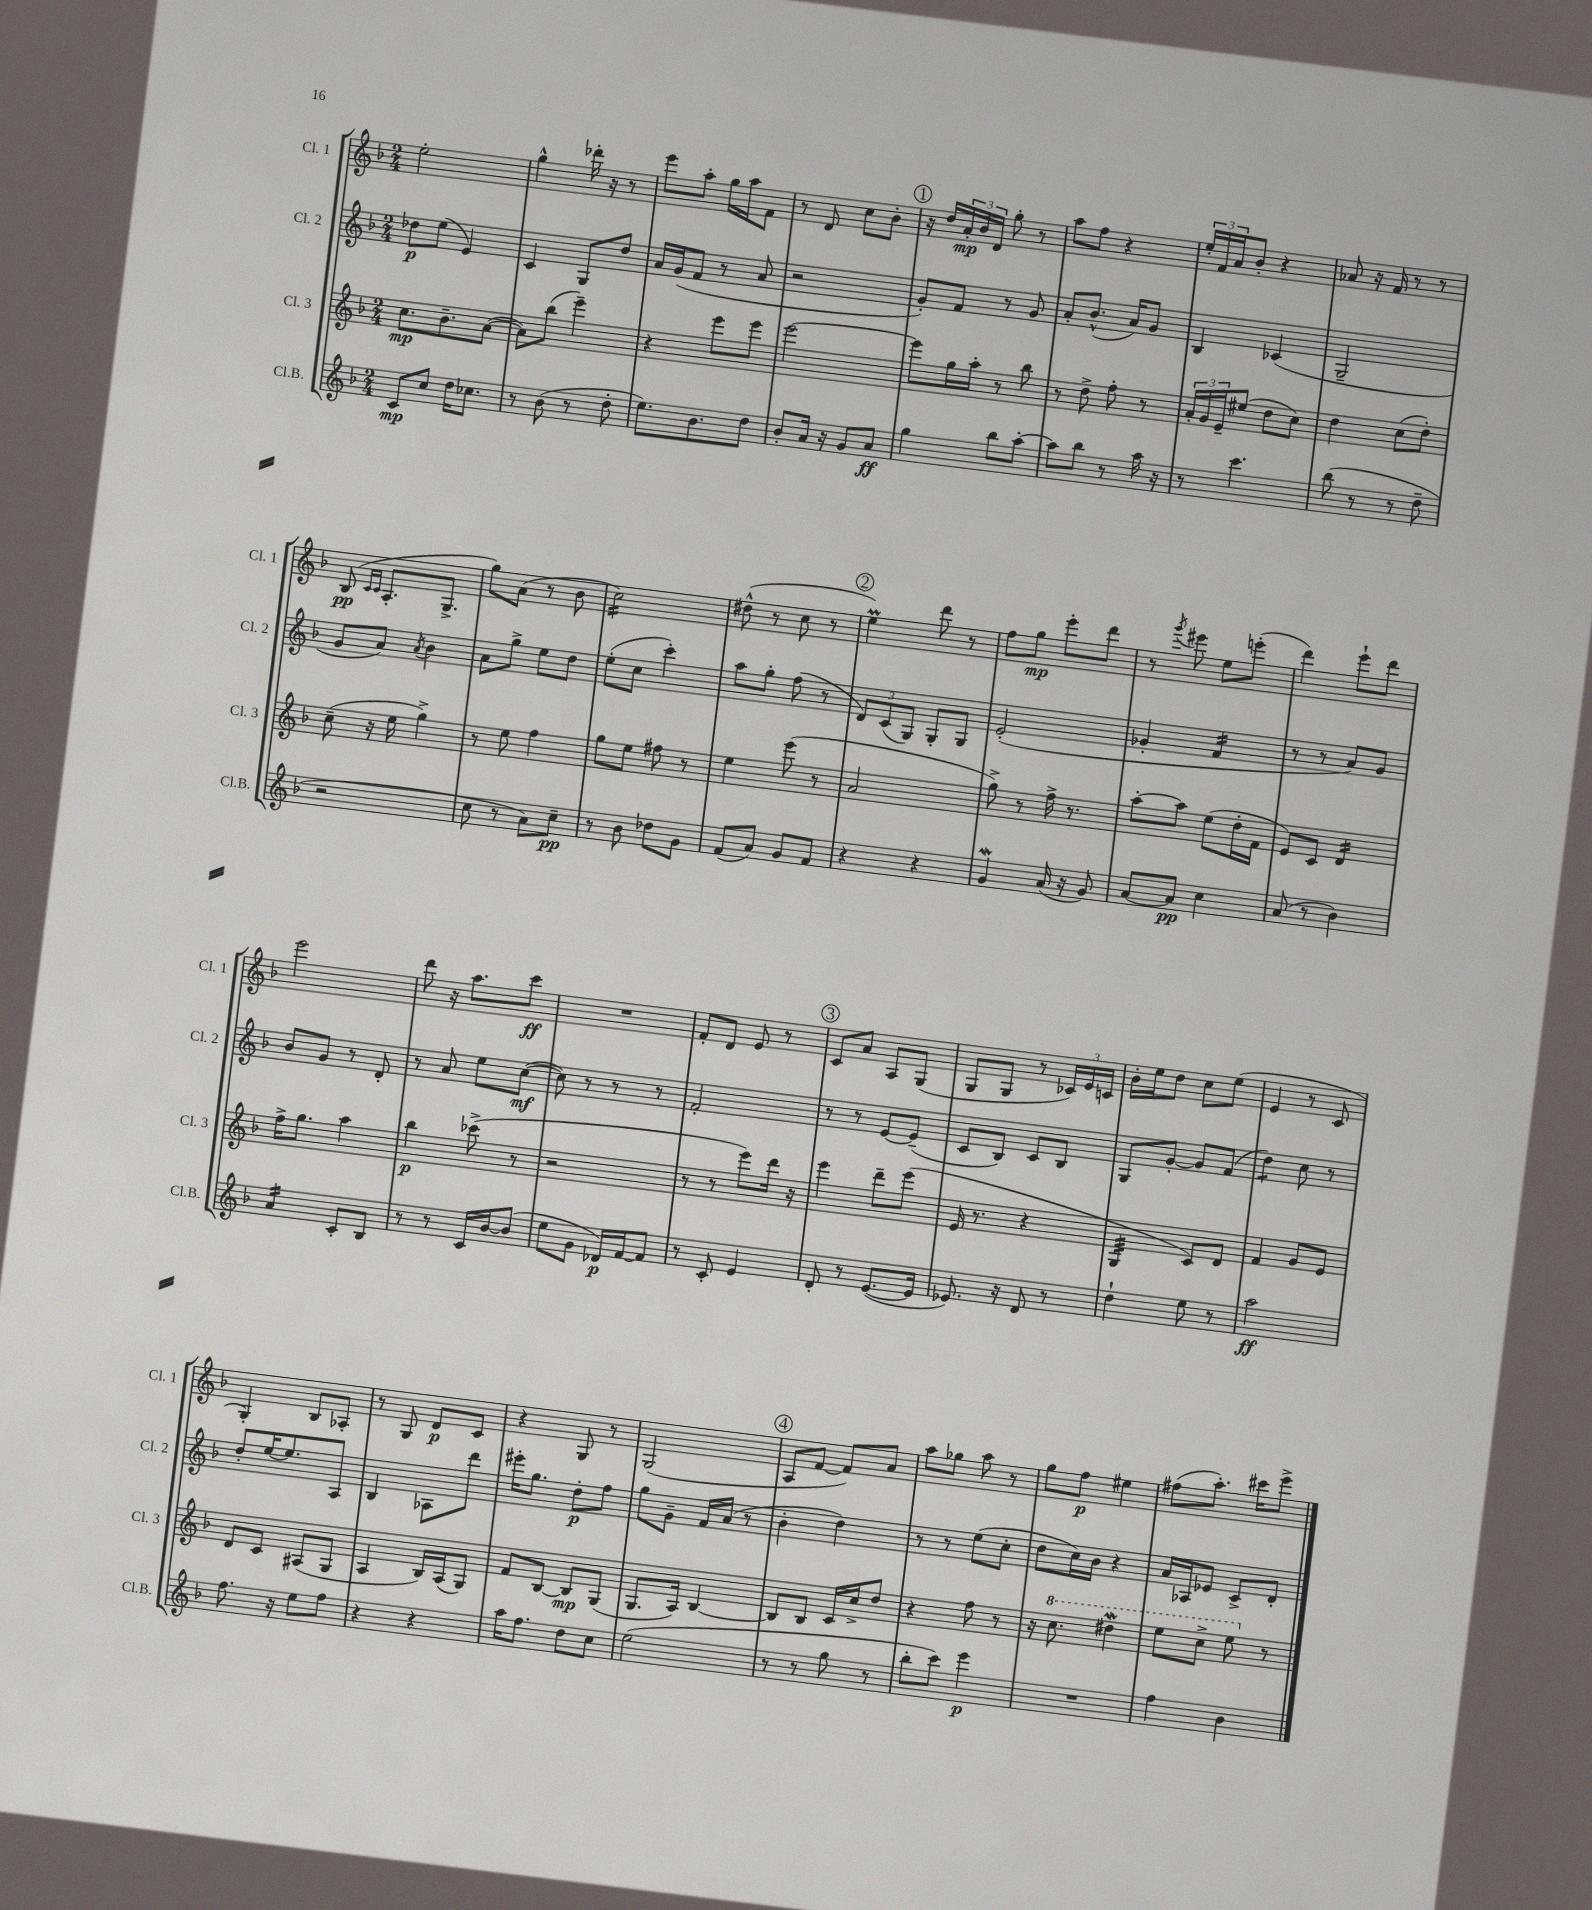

**kern	**kern	**kern	**kern
*staff4	*staff3	*staff2	*staff1
*clefG2	*clefG2	*clefG2	*clefG2
*k[b-]	*k[b-]	*k[b-]	*k[b-]
*M2/4	*M2/4	*M2/4	*M2/4
8c	8.cc	8dd-	2ee'
8cc	.	(8ee	.
.	8.b-~	.	.
16dd	.	4e)	.
8.cc-	.	.	.
.	([8a	.	.
=	=	=	=
8r	8a])	4c	4gg^^
(8b-	(8bb-	.	.
8r	4eee~)	8G	16ddd-'
.	.	.	16r
8dd'	.	8dd	8r
=	=	=	=
8.ee)	4r	16a	8eee
.	.	(16g	.
.	.	8f	8aa'
8.b-	.	.	.
.	8eee	8r	16gg
.	.	.	16aa
8dd	8eee	8a	8f
=	=	=	=
8b-'	[2eee	2r	8r
16a	.	.	8d
16r	.	.	.
8g	.	.	8cc
8a	.	.	8b-'
=	=	=	=
4gg	8eee]	8g')	16r
.	.	.	16dd
.	16gg	8f	24a'
.	.	.	24b-
.	16aa'	.	.
.	.	.	24d
8bb-	8r	8r	8gg'
[8aa'	8bb-	8g	8r
=	=	=	=
8aa]	8r	8a'	8aa
8bb-	8dd^	(8.b-^^	8ff
8r	8ff'	.	4r
.	.	16a)	.
16aa	8r	8g	.
16r	.	.	.
=	=	=	=
8r	24a'	4B-	24ee'
.	24g	.	24f
.	24e~	.	24a
4.ccc	(8ee#	.	8b-'
.	8dd	(4c-	4r
.	8cc)	.	.
=	=	=	=
(8bb-	4dd	2G~	8a-
8r	.	.	16r
.	.	.	16f
8r	(8cc	.	8r
8dd~	8dd')	.	8r
=	=	=	=
2r	(8cc~	8g	(8B-
.	.	.	16qqc
.	.	.	16qqc
.	16r	8a)	8.A'
.	16ee	.	.
.	.	8qa	.
.	4gg^)	4b-	.
.	.	.	8.G^
=	=	=	=
8cc	8r	8a	8gg)
8r	8ee	8gg^	(8a
8a)	4ff	8ee	8r
8cc~	.	8dd	8b-
=	=	=	=
8r	8gg	(8ee'	2cc)
8b-	8ee	8cc	.
8dd-	8ff#	4ccc')	.
8g	8r	.	.
=	=	=	=
(8f	4ee	8aa	(8dd#^^
8a)	.	8gg'	8r
8g	(8eee	(8ff	8cc
8f	8r	8r	8r
=	=	=	=
4r	2a	12d)	4ee)
.	.	(12c	.
.	.	12G)	.
4r	.	8G'	8ddd
.	.	8G	8r
=	=	=	=
4g	8gg^)	(2e'	8ff
.	8r	.	8gg
(16a	16ff^	.	8eee'
16r	8.r	.	.
8g)	.	.	8ddd
=	=	=	=
[8a	[8aa'	4g-'	8r
.	.	.	8qggg
8a]	8aa]	.	8eee#
4cc	(8ee	4f	8ee
.	16dd'	.	(8eee'
.	16f	.	.
=	=	=	=
(8a	8e)	8r	4ddd)
8r	8c	8r	.
4b-)	4d	8a)	8eee`
.	.	8g	8ddd
=	=	=	=
4a	16ff^	8b-	2eee
.	8.gg	.	.
.	.	8g	.
8c'	4aa	8r	.
8B-	.	8d'	.
=	=	=	=
8r	4bb-	8r	8ddd
8r	.	8a	16r
.	.	.	8.aa
16c	(8ccc-^	8ee	.
[16b-	.	.	.
(8b-]	8r	([8cc	8ccc
=	=	=	=
8ee	2r	8cc])	2r
8g	.	8r	.
16d-)	.	8r	.
[16f	.	.	.
8f]	.	8r	.
=	=	=	=
8r	8r	2f'	8f'
8c'	8r	.	8d
4e	8eee)	.	8e
.	16ddd	.	8r
.	16r	.	.
=	=	=	=
8d'	4eee	8r	8c
8r	.	8r	8a
([8.e	8ddd~	[8e	8A
.	(8eee	(8e~]	(8G
16e]	.	.	.
=	=	=	=
8.e-)	16e	8c	8G
.	8.r	.	.
.	.	8B-)	8G
16r	.	.	.
8d	4r	8c	8r
8r	.	8B-	24c-)
.	.	.	24e
.	.	.	24c
=	=	=	=
4dd`	4G	8G	16b-'
.	.	.	16ee
.	.	[8g'	8dd
8ee	8c)	8g]	8cc
8r	8d	(8f	(8ee
=	=	=	=
2aa	4f	4dd)	4e
.	8g	8cc	8r
.	8e	8r	8c
=	=	=	=
8.ff	8d	8dd'	4G')
.	8c	[16ee	.
16r	.	8.ee]	.
8ee	(8A#	.	8B-
8ff	8G	8A	8A-'
=	=	=	=
4r	4A	4B-	8r
.	.	.	8G
4r	16B-)	8A-	8d
.	(16A	.	.
.	8G)	8ddd	8c
=	=	=	=
16aa	8f	16eee#'	4r
8.ff	.	8.gg	.
.	[8B-	.	.
8dd	8B-]	8dd'	8G
8cc	(8G	8ff	8r
=	=	=	=
(2ee	8.G	8gg	(2G
.	.	8g~	.
.	16A)	.	.
.	[4B-	16f	.
.	.	(16a	.
.	.	8r	.
=	=	=	=
8r	8B-]	4b-'	8A
8r	8B-	.	[8f
8gg	16c	4dd)	8f])
.	16cc^	.	.
8r	8dd	.	8a
=	=	=	=
8bb-'	4r	8r	8aa
8ccc)	.	8r	8gg-
4eee	8ff	(8ee	8aa
.	8r	8cc'	8r
=	=	=	=
2r	16r	8dd	8gg
.	8.ccc	.	.
.	.	16cc)	8ff
.	.	16b-	.
.	4ddd#	4r	4ee#
=	=	=	=
4ff	8eee	16a	(8ff#
.	.	16A-	.
.	8ccc^	8e-	8.aa')
4b-	8eee	8c^	.
.	.	.	16ccc#
.	8r	8d'	8eee^
==	==	==	==
*-	*-	*-	*-
